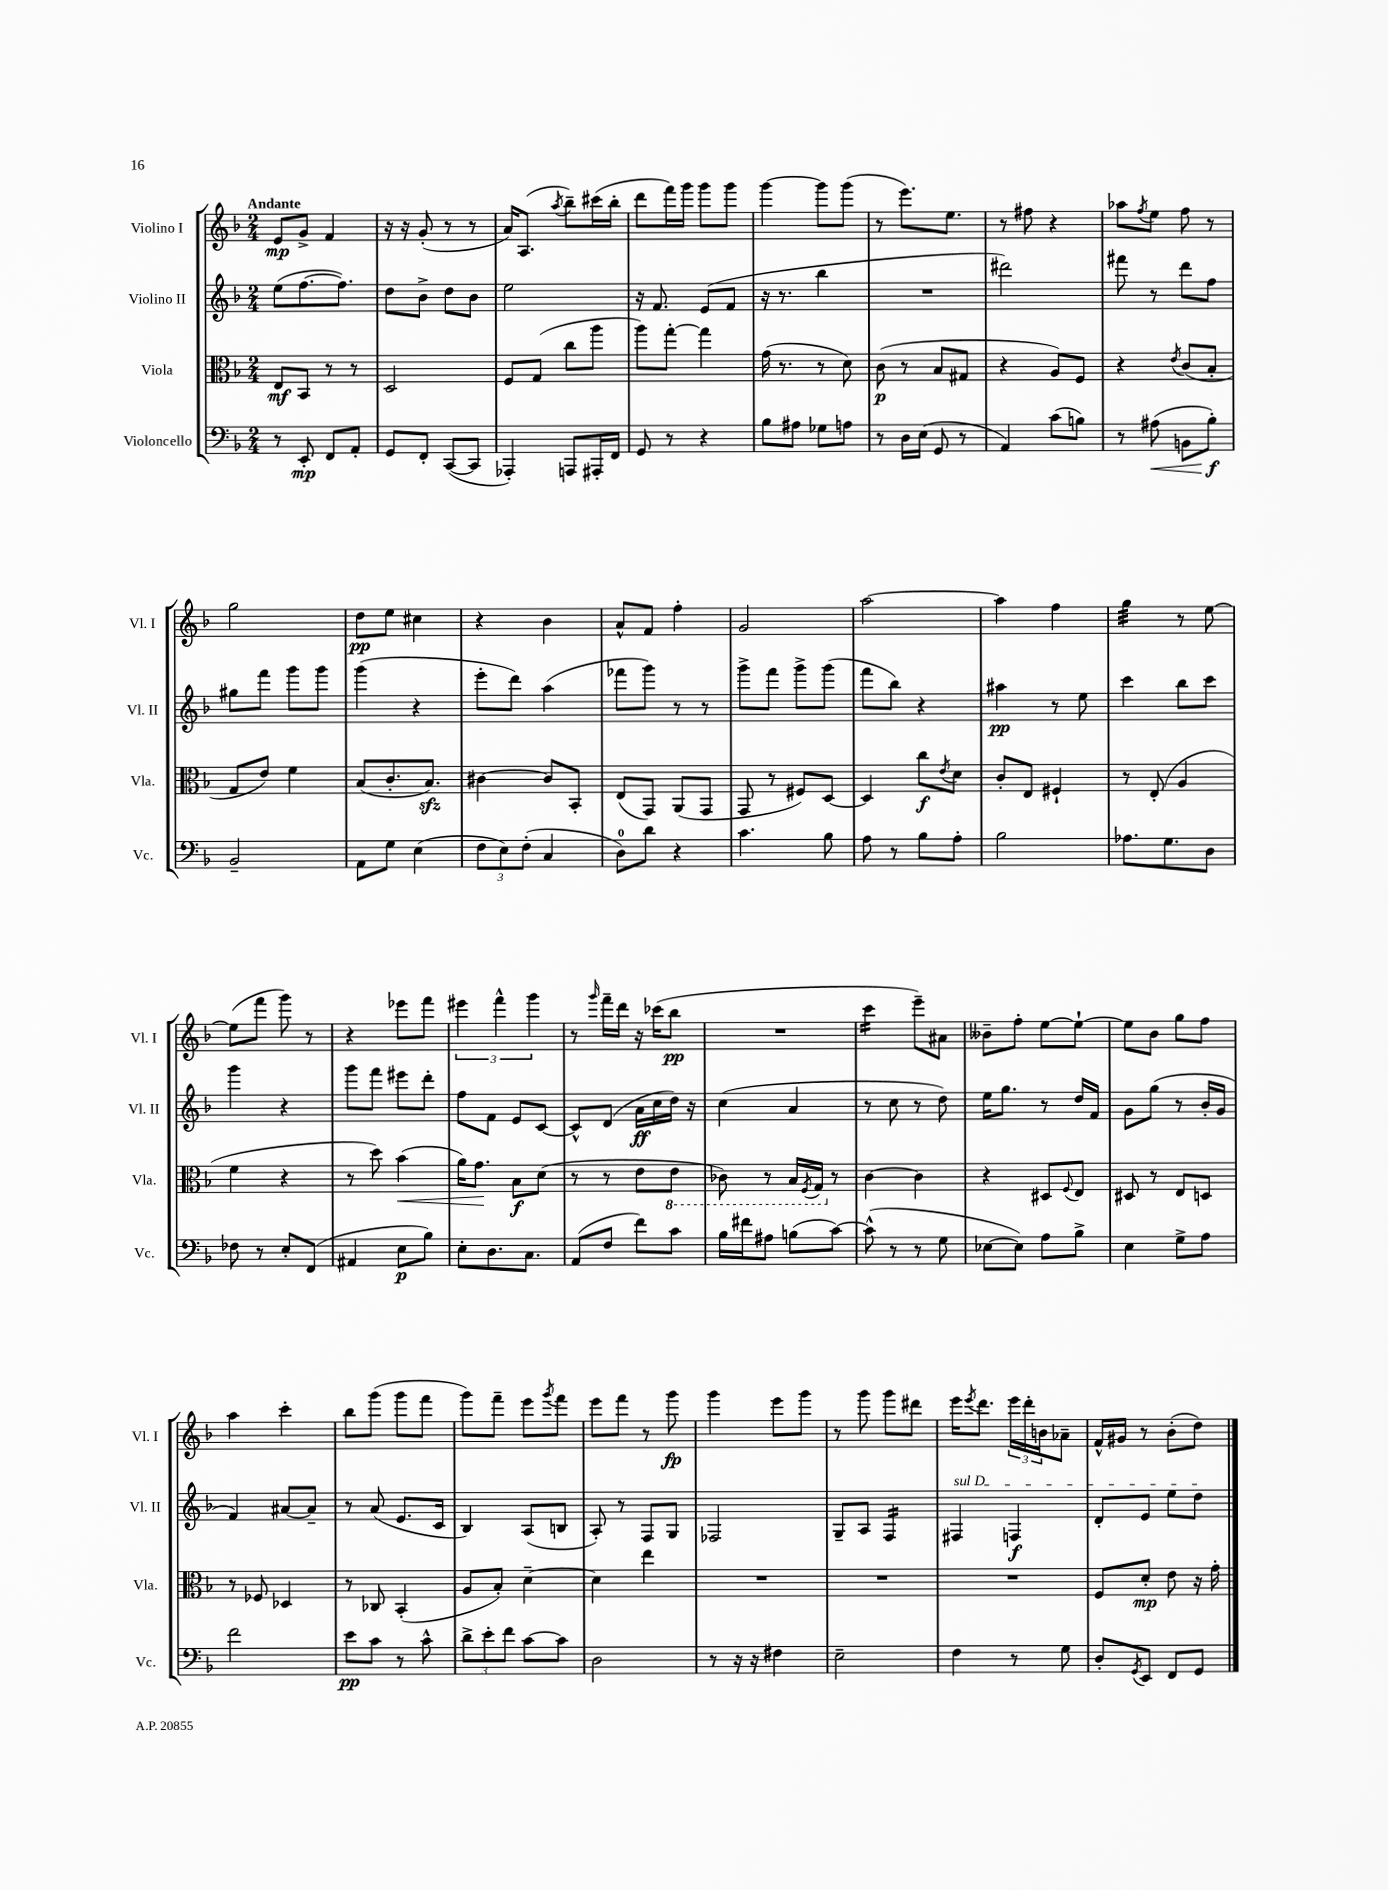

**kern	**kern	**kern	**kern
*staff4	*staff3	*staff2	*staff1
*clefF4	*clefC3	*clefG2	*clefG2
*k[b-]	*k[b-]	*k[b-]	*k[b-]
*M2/4	*M2/4	*M2/4	*M2/4
8r	8E	(8ee	8e
8EE'	8BB-	[8.ff	8g^
8FF	8r	.	4f
.	.	8.ff])	.
8AA'	8r	.	.
=	=	=	=
8GG	2D	8dd	16r
.	.	.	16r
8FF'	.	8b-^	(8g'
([8CC	.	8dd	8r
8CC]	.	8b-	8r
=	=	=	=
4AAA-')	8F	2ee	16a)
.	.	.	(8.A
.	(8G	.	.
.	.	.	8qaa
8AAA	8cc	.	8bb-~)
16AAA#'	8aa	.	(16ccc#
16FF	.	.	16bb-'
=	=	=	=
8GG	8aa)	16r	8ddd
.	.	8.f	.
8r	[8gg'	.	16fff)
.	.	.	16ggg
4r	4gg]	(8e	8ggg
.	.	8f	8ggg
=	=	=	=
8B-	(16g	16r	[4ggg
.	8.r	8.r	.
8A#	.	.	.
8G-	8r	4bb-	8ggg]
8A	8d)	.	(8ggg
=	=	=	=
8r	(8c	2r	8r
16D	8r	.	8.eee)
(16E	.	.	.
8GG	8B-	.	.
.	.	.	8.ee
8r	8G#	.	.
=	=	=	=
4AA)	4r	2ddd#)	8r
.	.	.	8ff#
(8c	8A)	.	4r
8B)	8F	.	.
=	=	=	=
8r	4r	8fff#	8aa-
.	.	.	8qff
(8A#	.	8r	8ee
.	8qe	.	.
8BB	(8c	8ddd	8ff
8B-')	8B-'	8ff	8r
=	=	=	=
2BB-~	8G	8gg#	2gg
.	8e)	8fff	.
.	4f	8ggg	.
.	.	8ggg	.
=	=	=	=
8AA	(8B-	(4ggg	8dd
8G	8.c'	.	8ee
(4E	.	4r	4cc#
.	8.B-)	.	.
=	=	=	=
12F	[4c#	8eee'	4r
12E)	.	.	.
.	.	8ddd)	.
(12F'	.	.	.
4C	8c#]	(4aa	4b-
.	8BB-'	.	.
=	=	=	=
8D)	(8E	8fff-	8a^^
8d	8GG)	8ggg)	8f
4r	(8AA	8r	4ff'
.	8GG	8r	.
=	=	=	=
4.c	8GG	8ggg^	2g
.	8r	8fff	.
.	8F#)	8ggg^	.
8B-	[8D	(8ggg	.
=	=	=	=
8A	4D]	8fff	[2aa
8r	.	8bb-)	.
8B-	8cc	4r	.
.	8qe	.	.
8A'	8d	.	.
=	=	=	=
2B-	8c'	4aa#	4aa]
.	8E	.	.
.	4F#`	8r	4ff
.	.	8ee	.
=	=	=	=
8.A-	8r	4ccc	4gg
.	(8E'	.	.
8.G	.	.	.
.	4A	8bb-	8r
8D	.	8ccc	[8ee
=	=	=	=
8F-	4f	4ggg	(8ee]
8r	.	.	8fff
8E'	4r	4r	8ggg)
(8FF	.	.	8r
=	=	=	=
4AA#	8r	8ggg	4r
.	8dd)	8fff	.
8E	(4b-	8eee#	8eee-
8B-)	.	8ddd'	8fff
=	=	=	=
8E'	16a)	8ff	6eee#
.	8.g	.	.
8.D	.	8f	.
.	.	.	6fff^^
.	8B-	8e	.
8.C	.	.	.
.	.	.	6ggg
.	(8d	[8c	.
=	=	=	=
(8AA	8r	8c^^]	8r
.	.	.	16qqggg
8F	8r	(8d	16fff~
.	.	.	16ddd
8f)	8e	16a	16r
.	.	16cc	(16ccc-
8c	8E	16dd)	8bb-
.	.	16r	.
=	=	=	=
16B-	8C-)	(4cc	2r
16f#	.	.	.
8A#	8r	.	.
(8B	16BB-	4a	.
.	8qFF	.	.
.	16GG	.	.
[8c)	8r	.	.
=	=	=	=
(8c^^]	[4c	8r	4ccc
8r	.	8cc	.
8r	4c]	8r	8eee~)
8G	.	8dd)	8a#
=	=	=	=
[8E-	4r	16ee	8b--~
.	.	8.gg	.
8E-])	.	.	8ff'
8A	8D#	8r	[8ee
.	8qqF	.	.
8B-^	8E	16dd	8ee`_
.	.	16f	.
=	=	=	=
4E	8D#	8g	8ee]
.	8r	(8gg	8b-
8G^	8E	8r	8gg
8A	8D	16b-'	8ff
.	.	16g	.
=	=	=	=
2f	8r	4f)	4aa
.	8F-	.	.
.	4D-	[8a#	4ccc'
.	.	8a#~]	.
=	=	=	=
8e	8r	8r	8bb-
8c	8C-	(8a	(8ggg
8r	(4BB-'	8.e	8ggg
8c^^	.	.	8fff
.	.	16c	.
=	=	=	=
12d^	8A	4B-)	8ggg)
12e'	.	.	.
.	8B-')	.	8fff~
12f	.	.	.
[8c	[4d~	(8A	8eee
.	.	.	8qggg
8c]	.	8B	8fff
=	=	=	=
2D	4d]	8A')	8eee
.	.	8r	8fff
.	4ee	8F	8r
.	.	8G	8ggg
=	=	=	=
8r	2r	2F-	4ggg
16r	.	.	.
16r	.	.	.
4F#	.	.	8eee
.	.	.	8ggg
=	=	=	=
2E~	2r	8G~	8r
.	.	8A	8ggg
.	.	4F	8ggg
.	.	.	8ddd#
=	=	=	=
4F	2r	4F#	16eee
.	.	.	8qeee
.	.	.	8.ddd
8r	.	4F	24eee
.	.	.	24ddd'
.	.	.	24b
8G	.	.	8a-~
=	=	=	=
8D'	8F	8d'	16f^^
.	.	.	16g#
8qGG	.	.	.
8EE	8d'	8e	8r
8FF	8e	8ee	(8b-'
8GG	16r	8dd	8dd)
.	16g'	.	.
==	==	==	==
*-	*-	*-	*-
